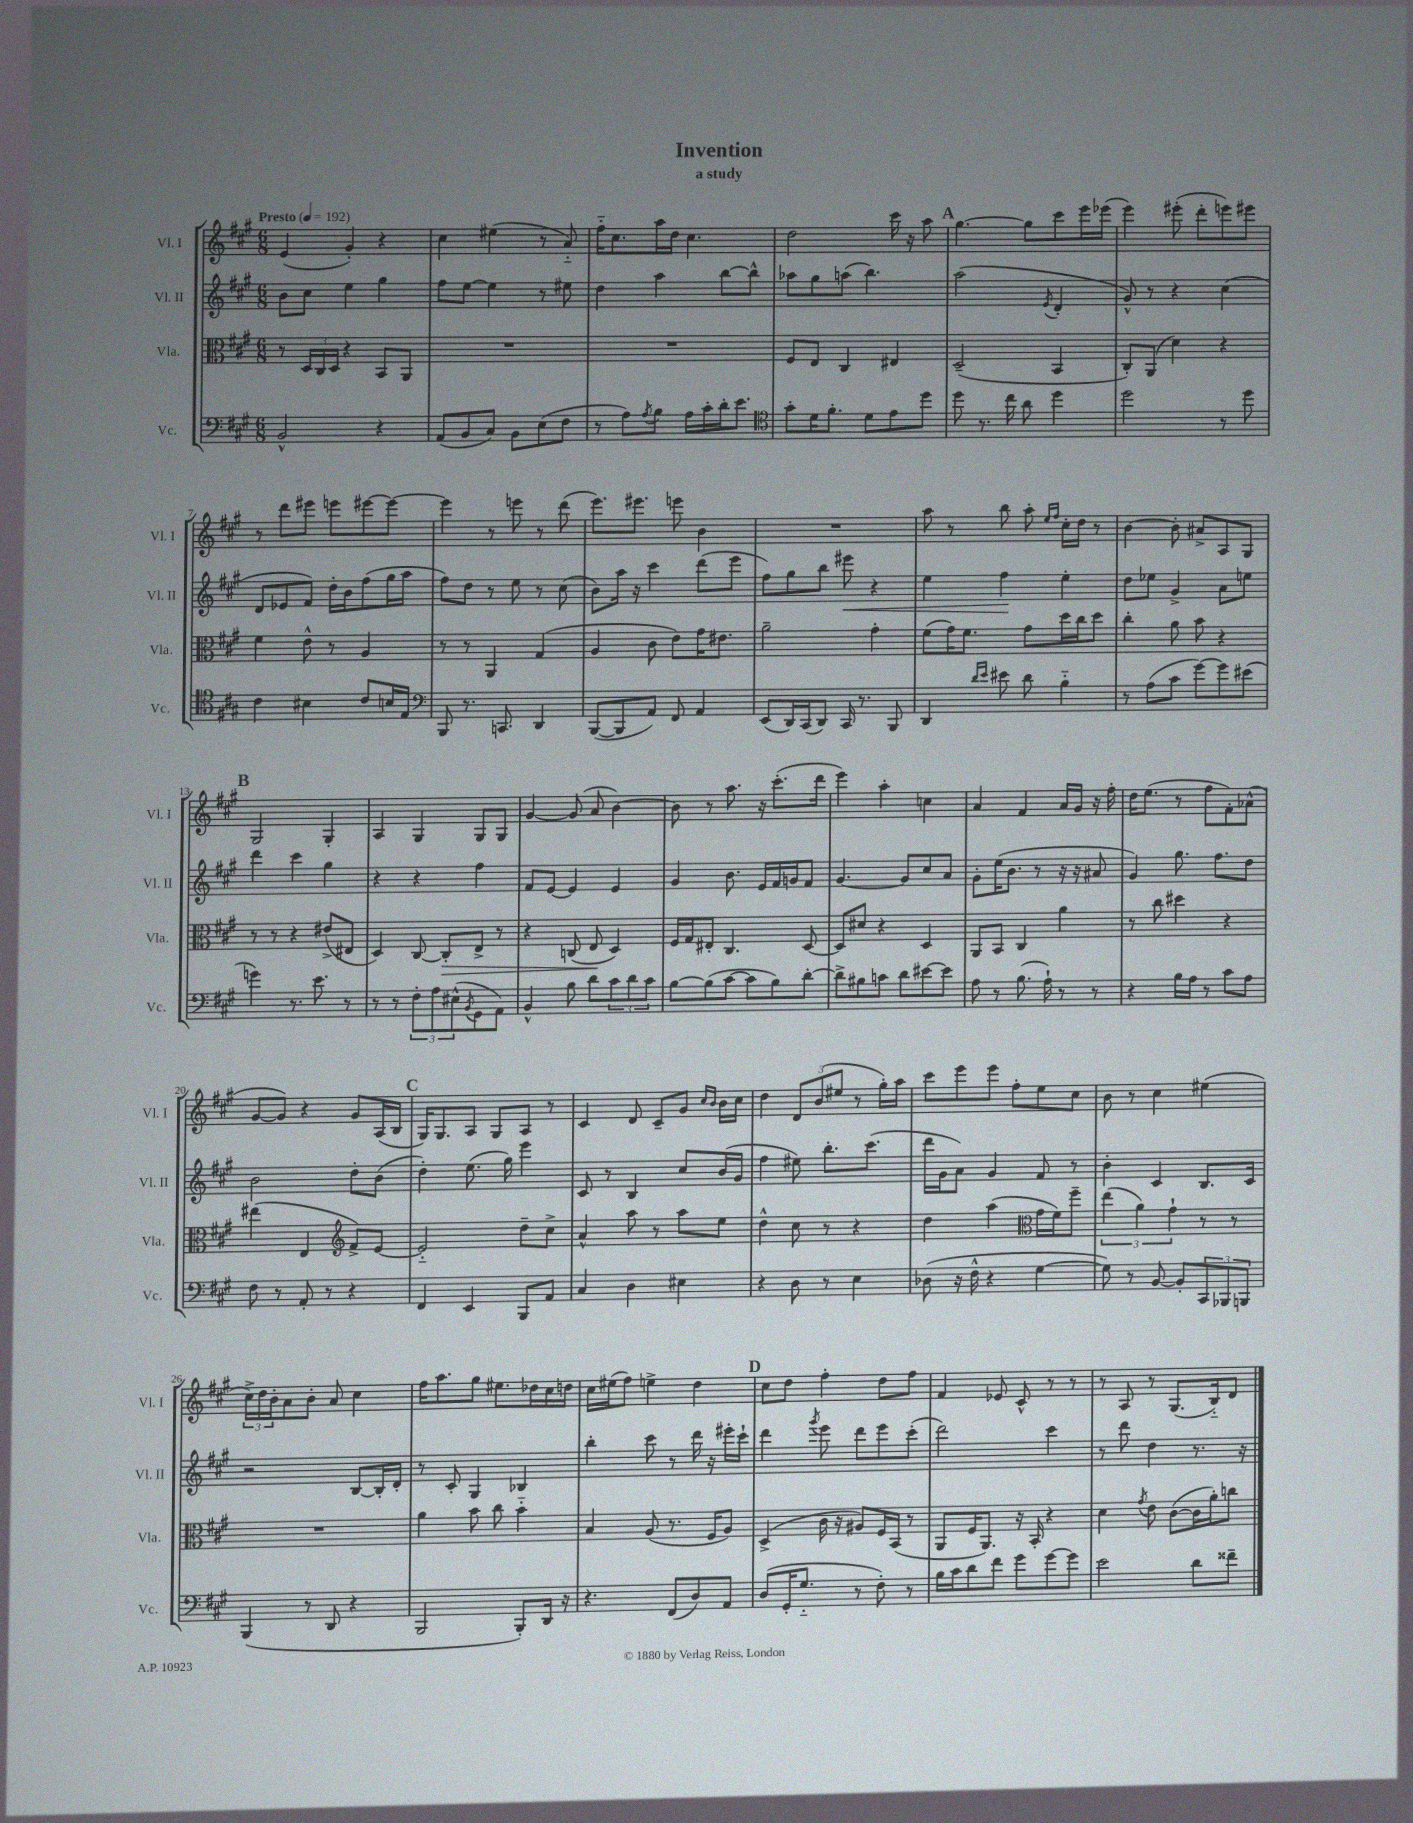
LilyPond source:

\header { title = "Invention" subtitle = "a study" }
<<
\new StaffGroup <<
\new Staff = "s0" \with { instrumentName = "Vl. I" shortInstrumentName = "Vl. I" } {
    \clef treble \key a \major \numericTimeSignature \time 6/8 \tempo "Presto" 4 = 192
    e'4( gis'4-.) r4 |
    cis''4 eis''4( r8 a'8-_) |
    fis''16-_ cis''8. a''16 d''16 cis''4. |
    d''2 cis'''16 r16 a''8 |
    \mark \markup { \bold "A" } gis''4.~ gis''8 cis'''8 e'''16 ees'''16( |
    e'''4) eis'''8-.( d'''8-. e'''8) eis'''8 |
    r8 d'''8 eis'''8 e'''8 eis'''8~ eis'''8~ |
    eis'''4 r8 e'''8 r8 d'''8( |
    e'''8.) eis'''8. e'''8 b'4 |
    R2. |
    a''8 r8 b''8 a''8-. \grace { e''16 fis''16 } cis''16-. d''16 r8 |
    b'4~ b'8-. ais'8-> a8 gis8 |
    \mark \markup { \bold "B" } gis2 gis4-. |
    a4 gis4 gis8 gis8 |
    gis'4~ gis'8( a'8 b'4~) |
    b'8 r8 a''8. r16 cis'''8.-.( d'''16 |
    e'''4) a''4-. c''4 |
    a'4 fis'4 a'16 gis'16 r16 fis''16-. |
    d''16 e''8.( r8 fis''8 fis'8-.) aes'8-^( |
    gis'8~ gis'8) r4 gis'8 a16( b16 |
    \mark \markup { \bold "C" } gis16) gis8. a8 gis8 a8 r8 |
    cis'4 d'8 cis'8-- gis'8 \grace { cis''16 b'16 } b'16 cis''16 |
    d''4 \tuplet 3/2 { d'8 b'8( eis''8 } r8 gis''16-.) a''16 |
    cis'''8 e'''8 e'''8 fis''8-. e''8 cis''8 |
    b'8 r8 cis''4 eis''4( |
    \tuplet 3/2 { cis''16->) d''16 b'16-. } a'8 b'8-. a'8 cis''4 |
    fis''16 a''8. gis''8 eis''8. des''16 cis''16 d''16 |
    cis''16 eis''16( fis''8) e''4-> d''4 |
    \mark \markup { \bold "D" } cis''8 d''8 fis''4-. d''8 fis''8 |
    fis'4 ees'8 cis'8-^ r8 r8 |
    r8 a8 r8 gis8.( b16-_) d'8 \bar "|." |
}
\new Staff = "s1" \with { instrumentName = "Vl. II" shortInstrumentName = "Vl. II" } {
    \clef treble \key a \major \numericTimeSignature \time 6/8
    b'8 cis''8 e''4 gis''4 |
    fis''8 e''8~ e''4 r8 eis''8 |
    d''4 a''4 b''8~ b''8-^ |
    aes''8 gis''8 a''8( b''4.) |
    \mark \markup { \bold "A" } a''2( \acciaccatura { e'8 } d'4-. |
    gis'8-^) r8 r4 cis''4( |
    d'8 ees'8 fis'8) d''16-. b'16 fis''8( gis''16 a''16 |
    fis''8) d''8 r8 e''8 r8 cis''8( |
    b'8) a''16 r16 cis'''4 d'''8( e'''8 |
    fis''8) gis''8 b''8 eis'''8\< r4 |
    e''4 fis''4\! e''4-. |
    d''8 ees''8 gis'4-> a'8 e''8 |
    \mark \markup { \bold "B" } d'''4 cis'''4 gis''4 |
    r4 r4 fis''4 |
    fis'8 e'8~ e'4 e'4 |
    gis'4 b'8. e'16 fis'16 g'16 fis'8 |
    gis'4.~ gis'8 cis''8 a'8 |
    gis'8-. e''16( b'8. r8 r16 r16 ais'8 |
    gis'4) gis''8. fis''8. d''8 |
    b'2 d''8-. b'8( |
    \mark \markup { \bold "C" } d''4-.) e''8.( gis''16) e'''4 |
    cis'8 r8 b4 cis''8 b'16( gis'16 |
    fis''4 eis''8) b''8.-. cis'''8.( |
    d'''16 gis'16 a'8) gis'4 fis'8 r8 |
    b'4-. cis'4 b8. cis'16 |
    r2 b8~ b16-. d'16-. |
    r8 cis'8-. gis4 bes4 |
    b''4-. cis'''8 r8 d'''16 r16 eis'''16-. cis'''16-! |
    \mark \markup { \bold "D" } d'''4 \acciaccatura { gis'''8 } e'''8 d'''8 e'''8 cis'''8-.( |
    d'''2) cis'''4 |
    r8 d'''8 d''4 r8. r16 \bar "|." |
}
\new Staff = "s2" \with { instrumentName = "Vla." shortInstrumentName = "Vla." } {
    \clef alto \key a \major \numericTimeSignature \time 6/8
    r8 \tuplet 3/2 { d16 cis16 d16 } r4 b,8 a,8 |
    R2. |
    R2. |
    fis8 e8 cis4 eis4 |
    \mark \markup { \bold "A" } d2--( b,4 |
    cis8-.) a,8( d'4) r4 |
    fis'4 e'8-^ r8 a4 |
    r8 r8 a,4 gis4( |
    a4 cis'8 e'8) gis'16 eis'8. |
    a'2-- gis'4-. |
    fis'8( gis'16) fis'8. gis'8 d''16 cis''16 d''8 |
    cis''4-. a'8 b'8 r4 |
    \mark \markup { \bold "B" } r8 r8 r4 eis'8->( eis8 |
    d4) cis8~ cis8-.\> e8-> r8 |
    r4 c8( e8\! d4) |
    fis16 gis16 eis8-. cis4. d8~ |
    d8 dis'8 r4 d4 |
    a,8 b,8 cis4 a'4 |
    r8 cis''8 dis''4 r4 |
    eis''4( e4 \clef treble fis'8->) e'8~ |
    \mark \markup { \bold "C" } e'2-_ d''8-- cis''8-> |
    a'4-^ a''8 r8 a''8 e''8 |
    d''4-^ cis''8 r8 r4 |
    d''4 a''4( \clef alto gis'16 fis'16) fis''8-- |
    \tuplet 3/2 { e''4( a'4) gis'4-! } r8 r8 |
    R2. |
    a'4 b'8 cis''8 b'4-_ |
    b4 a8( r8. fis16 a8) |
    \mark \markup { \bold "D" } d4->( cis'16 r16 ais8) fis16 b,16( r8 |
    a,8 fis16 a,8.) r16 b,16-. r4 |
    d'4 \acciaccatura { gis'8 } e'8 cis'8~( cis'16 a'16-.) c''8 \bar "|." |
}
\new Staff = "s3" \with { instrumentName = "Vc." shortInstrumentName = "Vc." } {
    \clef bass \key a \major \numericTimeSignature \time 6/8
    b,2-^ r4 |
    a,8( b,8 cis8) b,8 e8( fis8 |
    r8 a8) \acciaccatura { a8 } b8 a16 cis'16-. d'16-. e'8. |
    \clef tenor gis'8-. d'16 fis'8.-. d'8 e'8 d''8 |
    \mark \markup { \bold "A" } d''8 r8. cis''16 a'8 d''4 |
    d''2 r8 d''8 |
    cis'4 bis4 cis'8 b16 e16 |
    \clef bass b,,8 r8. c,8. d,4 |
    b,,8~( b,,8 a,8) fis,8 a,4 |
    e,8( d,16) cis,16( d,8) cis,16 r8. b,,8 |
    d,4 \grace { d'16 e'16 } eis'8 d'8 b4-_ |
    r8 a8( cis'8 gis'8~) gis'8 eis'8( |
    \mark \markup { \bold "B" } g'4) r8. e'8. r8 |
    r8 r8 \tuplet 3/2 { fis8-. a8 eis8-^( } \acciaccatura { b,8 } gis,8 a,8) |
    b,4-^ b8 d'8 \tuplet 3/2 { cis'8 d'8 cis'8 } |
    b8~ b8( cis'8~ cis'8 b8) d'8~-. |
    d'8-> bis8 c'8 d'8 eis'8~ eis'8 |
    a8 r8 b8.( a16-!) r8 r8 |
    r4 b16 a16 r8 cis'8 a8 |
    fis8 r8 a,8-. r8 r4 |
    \mark \markup { \bold "C" } fis,4 e,4 b,,8 a,8 |
    cis4 d4 eis4 |
    r4 d8 r8 e4 |
    des8( r16 fis16-^ r4 gis4~ |
    gis8) r8 b,8~ b,8-. \tuplet 3/2 { cis,8 bes,,8 b,,8 } |
    b,,4( r8 d,8 r4 |
    b,,2 b,,8-.) d,16 r16 |
    r4. fis,8( d8) a,8 |
    \mark \markup { \bold "D" } d8( gis,16-. gis8.-_ r8 fis8-.) r8 |
    b16 cis'16 d'8 fis'8 gis'8 gis'8~ gis'8 |
    e'2 d'8 fisis'8-- \bar "|." |
}
>>
>>
